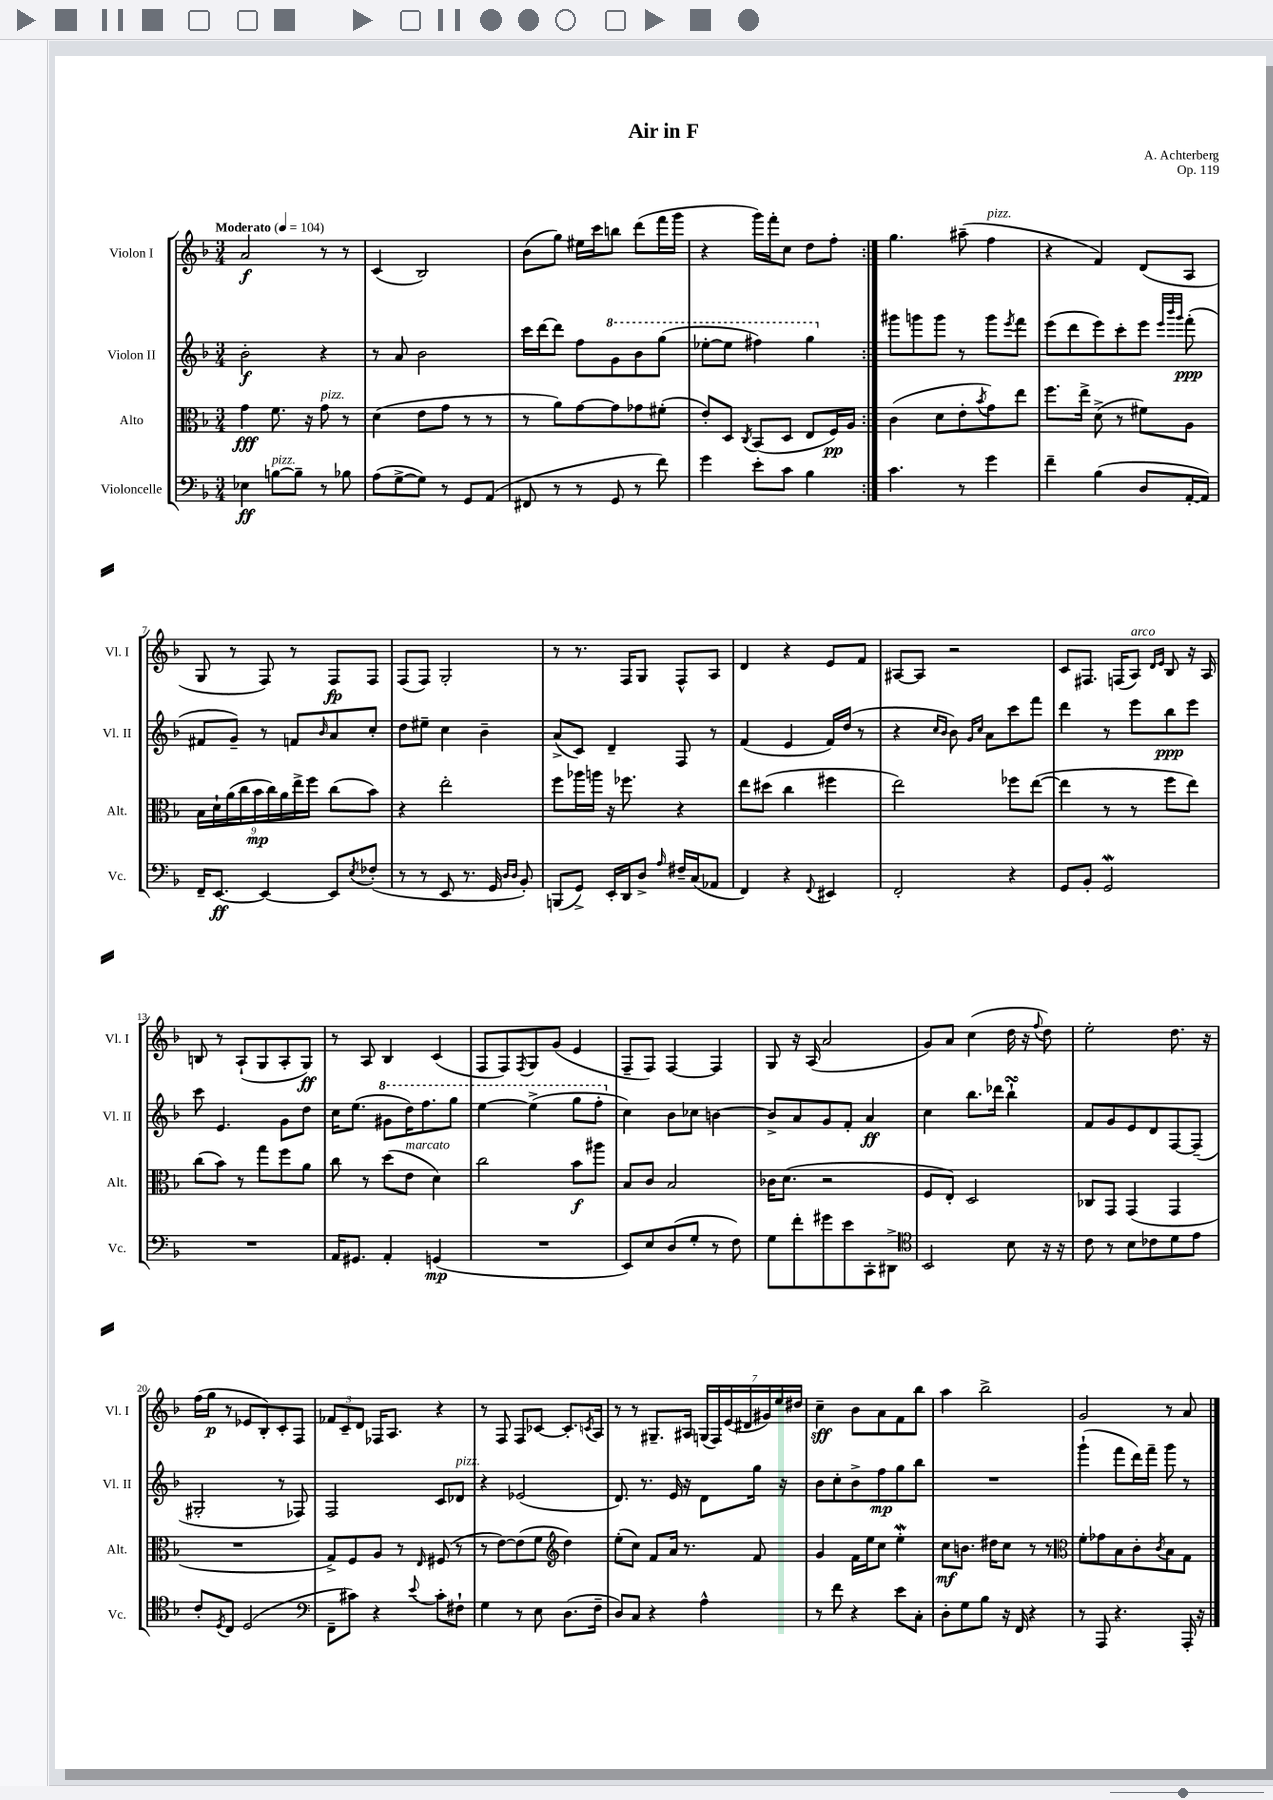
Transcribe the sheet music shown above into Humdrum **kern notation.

**kern	**kern	**kern	**kern
*staff4	*staff3	*staff2	*staff1
*clefF4	*clefC3	*clefG2	*clefG2
*k[b-]	*k[b-]	*k[b-]	*k[b-]
*M3/4	*M3/4	*M3/4	*M3/4
*MM104	*MM104	*MM104	*MM104
4E-	4g	2b-'	2a
[8B	8.f	.	.
8B~]	.	.	.
.	16r	.	.
8r	8g	4r	8r
8B-	8r	.	8r
=	=	=	=
(8A	(4d	8r	(4c
[8G^	.	8a	.
8G])	8e	2b-	2B-)
8r	8g	.	.
8GG	8r	.	.
(8AA	8r	.	.
=	=	=	=
8FF#	8r	16ccc	(8b-
.	.	[16ddd	.
8r	8a)	8ddd]	8gg)
8r	[8g	8ff	16ee#
.	.	.	16ccc
8GG	8g]	8gg	8bb
8r	8g-	8bb-	(8ddd
8f)	(8f#'	(8ggg	16fff
.	.	.	16ggg
=	=	=	=
4g	8e')	[8eee-'	4r
.	8D	8eee-]	.
.	8qC	.	.
8e'	(8BB-	4fff#)	16ggg)
.	.	.	16fff'
8c	8D	.	8cc
4B-	8E	4ggg	8dd
.	16F)	.	8ff'
.	16A	.	.
=:|!	=:|!	=:|!	=:|!
4.c	(4c	8ggg#	4.gg
.	.	8ggg	.
.	8d	8ggg	.
8r	8e'	8r	(8aa#~
.	8qb-	.	.
4g	8g)	8ggg	4ff
.	.	8qeee	.
.	8ee	8fff	.
=	=	=	=
4f~	8.ff	(8eee	4r
.	.	8ddd	.
.	16ee^	.	.
(4B-	(8d^	8eee)	4f)
.	8r	8ccc'	.
8D	8f#)	8eee	(8d
.	.	32qqeee	.
.	.	32qqbbb-	.
.	.	32qqggg	.
[16AA'	8A	(8fff'	8A
16AA])	.	.	.
=	=	=	=
16FF~	18B-	8f#	8G
.	18d`	.	.
[8.EE	.	.	.
.	(18a	.	.
.	.	8g~)	8r
.	18cc	.	.
.	18b-	.	.
4EE_	.	8r	8F)
.	18cc)	.	.
.	18a	.	.
.	.	8f	8r
.	18ee^	.	.
.	18ff	.	.
.	.	16qqb-	.
8EE]	(8cc	8a	8F
8qE	.	.	.
(8F-'	8b-)	8cc'	8F
=	=	=	=
8r	4r	8dd	(8F
8r	.	8ee#~	8F)
8EE	2ee'	4cc	2G'
8.r	.	.	.
.	.	4b-~	.
16GG	.	.	.
16qqD	.	.	.
16qqD	.	.	.
8BB-')	.	.	.
=	=	=	=
(8BBB	8ff	(8a^	8r
8GG^)	16aa-	8c)	8.r
.	16aa	.	.
16EE'	16r	4d~	.
16DD	8.ff-	.	16F
8D^	.	.	8G
16qqA	.	.	.
16F#~	4r	8F	8F^^
(16C	.	.	.
8AA-	.	8r	8A
=	=	=	=
4FF)	8ee	(4f	4d
.	(8dd#	.	.
4r	4cc	4e	4r
8qqFF	.	.	.
4EE#	4ff#	16f)	8e
.	.	(16dd	.
.	.	8r	8f
=	=	=	=
2FF'	2ee)	4r	[8A#
.	.	.	8A#]
.	.	16qqcc	.
.	.	16qqb-	.
.	.	8b-)	2r
.	.	16qqg	.
.	.	16qqcc	.
.	.	8a	.
4r	8ff-	8ccc	.
.	([8ee	8fff	.
=	=	=	=
8GG	4ee]	4ddd	8c
8BB-'	.	.	8.F#
2GG	8r	8r	.
.	.	.	(16F
.	8r	8eee	8A)
.	.	.	16qqd
.	.	.	16qqe
.	8ff	8bb-	8B-
.	8ee)	8eee	16r
.	.	.	16A
=	=	=	=
2.r	(8cc	8ccc	8B
.	8b-)	4.e	8r
.	8r	.	(8A`
.	8gg	.	8G
.	8ff	8g	8A'
.	8a	8dd	8G)
=	=	=	=
16AA	8cc	16cc	8r
8.GG#	.	(8.ee	.
.	8r	.	8A
4AA'	(8dd	8gg#	4B-
.	8e	16ddd)	.
.	.	8.fff	.
(4GG	4d)	.	(4c
.	.	8ggg	.
=	=	=	=
2.r	2cc	[4eee	8F
.	.	.	8F)
.	.	.	8qF
.	.	(4eee^]	8G
.	.	.	(8g
.	8b-	8ggg	4e
.	8aa#	8fff'	.
=	=	=	=
8EE)	8B-	4cc)	8F~
8E	8c	.	8F)
(8D	2B-	8b-	[4F
8G'	.	8cc-	.
8r	.	[4b	4F]
8F)	.	.	.
=	=	=	=
8G	16c-	8b^]	8G
.	(8.d	.	.
8f'	.	8a	16r
.	.	.	(16A
8g#	2r	8g	2a
8e	.	8f'	.
8CC'	.	4a	.
8DD#^	.	.	.
=	=	=	=
*clefC4	*	*	*
2BB-	8F	4cc	8g)
.	8E')	.	8a
.	2D	8.bb-	(4cc
.	.	16ddd-	.
8B-	.	4bb-`	16dd
.	.	.	16r
.	.	.	8qqff
16r	.	.	8dd)
16r	.	.	.
=	=	=	=
8c	8C-	8f	2ee'
8r	8GG	8g	.
8B-	(4GG	8e	.
8c-	.	8d	.
8d	4GG	[8F	8.dd
8e	.	(8F~]	.
.	.	.	16r
=	=	=	=
8c'	2.r	2G#'	(16ff
.	.	.	16gg
8qD	.	.	.
8C	.	.	8r
(2D	.	.	8e-
.	.	.	8B-')
.	.	8r	8c'
.	.	8F-)	8F
=	=	=	=
*clefF4	*	*	*
8FF~	8G^)	2F	12f-
.	.	.	12c~
8c#)	8F	.	.
.	.	.	12d
4r	8A	.	16F-
.	.	.	8.A
.	8r	.	.
8qqe	16qqE	.	.
8c#'	(8F#	8c	4r
8F#`	8r	8d-	.
=	=	=	=
4G	8r	4r	8r
.	[8e)	.	8F
8r	(8e]	(2e-	8F
8E	8f	.	[8c-
*	*clefG2	*	*
(8.D	4dd)	.	8.c-']
.	.	.	8qc
16F~	.	.	16A
=	=	=	=
8D)	(8ee'	8.d)	8r
8C	8cc)	.	8r
.	.	8.r	.
4r	8f	.	8.G#~
.	16a	16e	.
.	8.r	16r	16A#
4A^^	.	8d	(28G
.	.	.	28F)
.	.	.	(28e
.	.	.	28d#
.	8f	16gg	.
.	.	.	28g#)
.	.	.	28ee
.	.	16r	.
.	.	.	28dd#
=	=	=	=
8r	4g	8b-	4cc~
8f	.	8cc'	.
4r	16f	8b-^	8b-
.	16ee	.	.
.	8cc	8ff	8a
8e	4ee'	8gg	8f
8C'	.	8bb-	8bb-
=	=	=	=
8D'	8cc	2.r	4aa
8G	8.b	.	.
8B-	.	.	2bb-^
.	16dd#	.	.
16r	8cc	.	.
16FF	.	.	.
4r	8r	.	.
.	8r	.	.
=	=	=	=
*	*clefC3	*	*
8r	8f'	(4ggg`	2g
8AAA	8g-	.	.
4.r	8B-	8fff	.
.	8c'	16ddd)	.
.	.	16fff~	.
.	8qc	.	.
.	8B-	8ggg	8r
16AAA'	8G	8r	8a
16r	.	.	.
==	==	==	==
*-	*-	*-	*-
